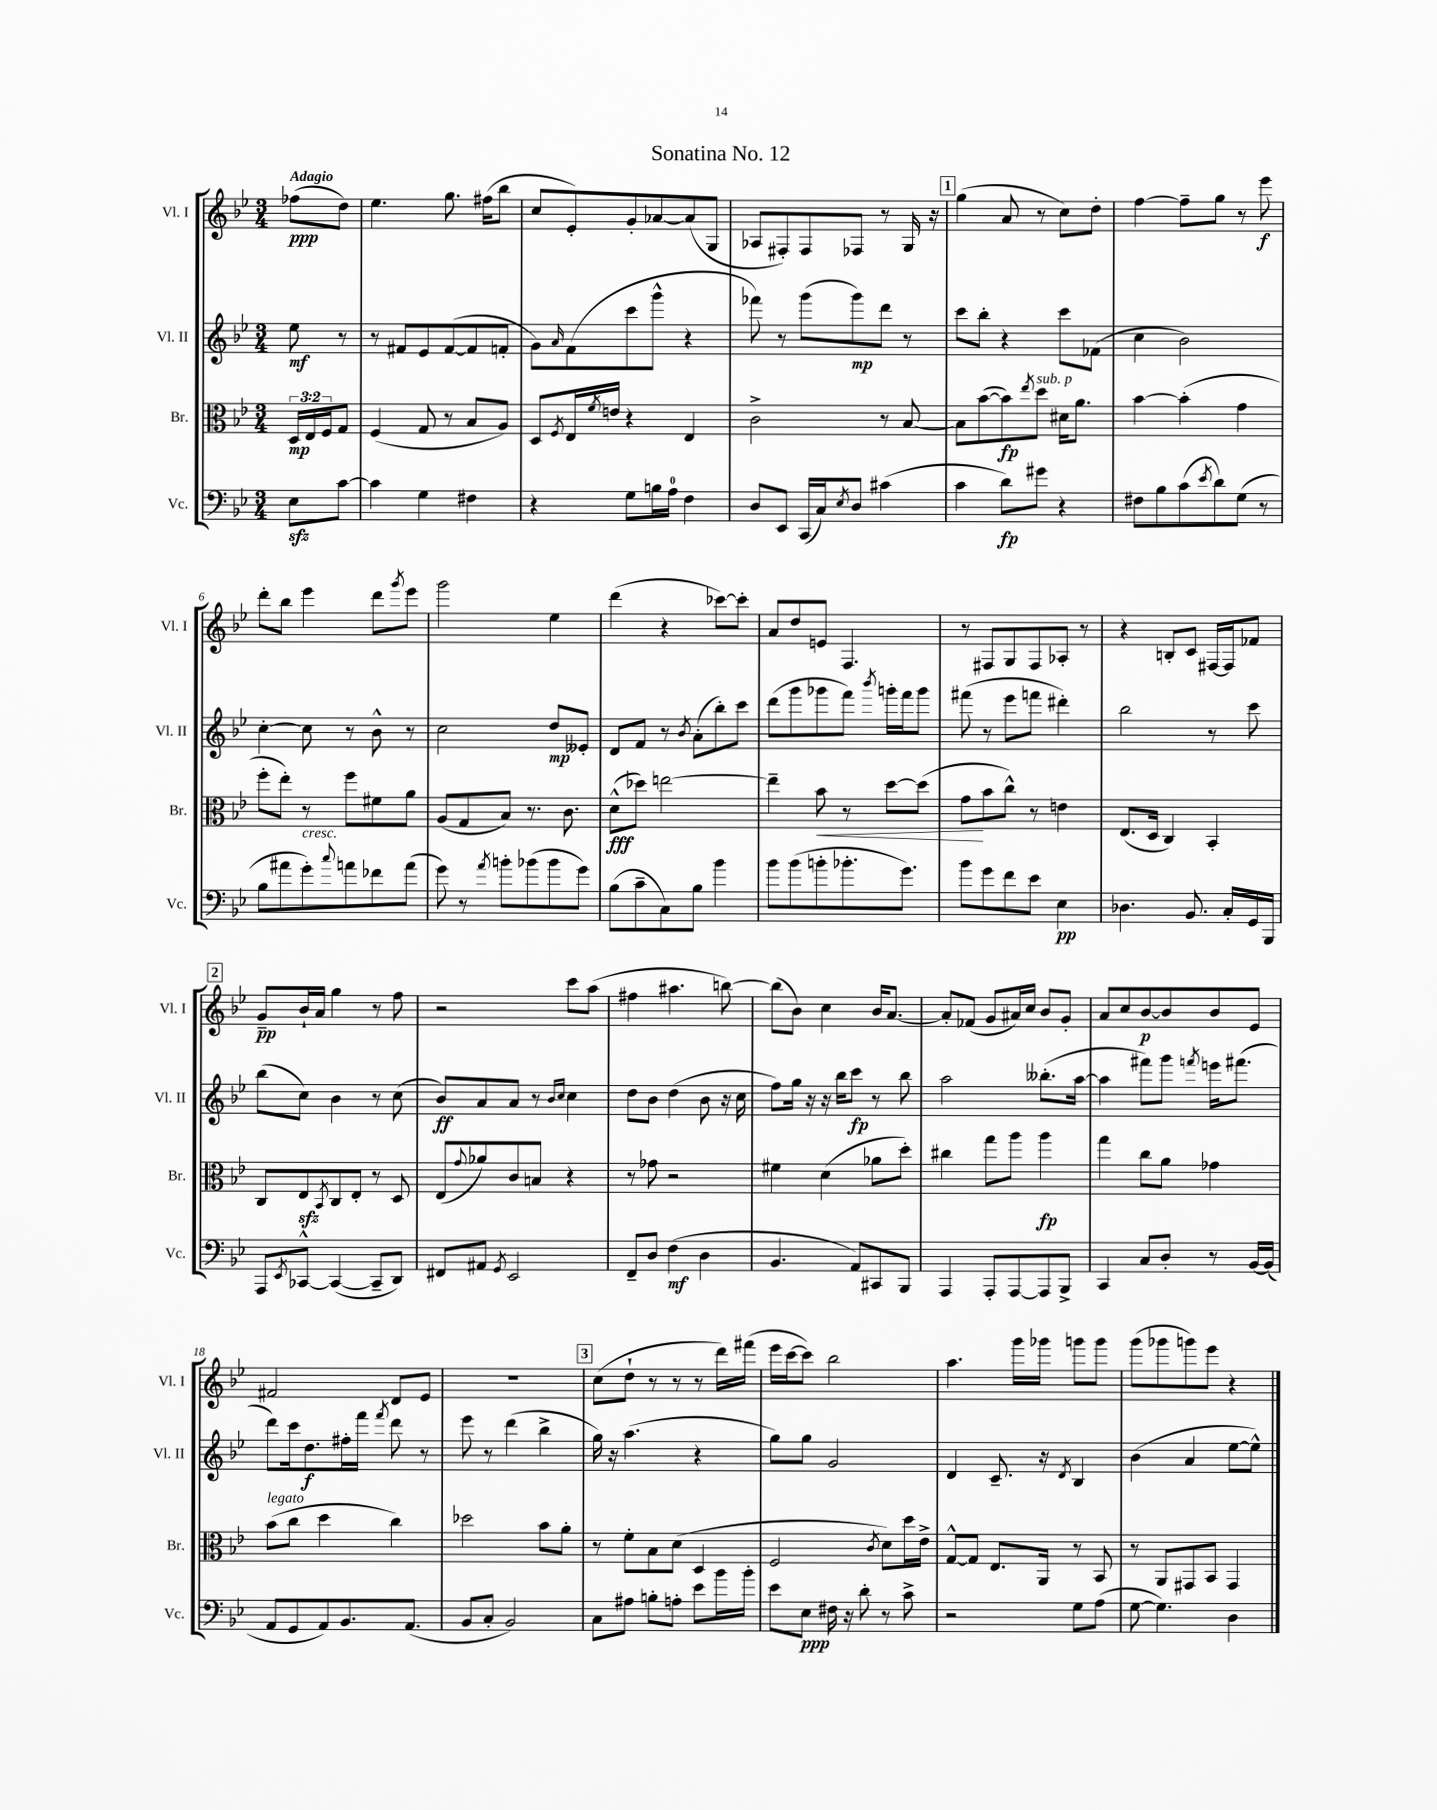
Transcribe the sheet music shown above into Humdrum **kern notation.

**kern	**kern	**kern	**kern
*staff4	*staff3	*staff2	*staff1
*clefF4	*clefC3	*clefG2	*clefG2
*k[b-e-]	*k[b-e-]	*k[b-e-]	*k[b-e-]
*M3/4	*M3/4	*M3/4	*M3/4
8E-\L	24D/LL	8ee-\	(8ff-\L
.	24E-/	.	.
.	24F/J	.	.
[8c\J	8G/J	8r	8dd\J)
=	=	=	=
4c\]	(4F/	8r	4.ee-\
.	.	8f#/L	.
4G\	8G/	8e-/	.
.	8r	([8f#/	8.gg\
4F#\	8B-/L	8f#/]	.
.	.	.	(16ff#\LK
.	8A/J)	8f'/J	8bb-\J
=	=	=	=
4r	8D/L	8g\L)	8cc/L
.	8qF/	16qqa/	.
.	16E-/L	(8f\	8e-'/)
.	8qf/	.	.
.	16e/JJ	.	.
8G\L	4r	8ccc\	8g'/
16B\L	.	8ggg^^\J	[8a-/
16A\JJ	.	.	.
4F\	4E-/	4r	(8a-/]
.	.	.	8G/J
=	=	=	=
8D/L	2c^\	8fff-\)	8A-/L
8EE-/J	.	8r	8F#'/)
(16CC/LL	.	(8ggg\L	8F#/
16C/J)	.	.	.
8qE-/	.	.	.
8D/J	.	8ggg\)	8F-/J
(4c#\	8r	8ddd\J	8r
.	[8B-/	8r	16G/
.	.	.	16r
=	=	=	=
4c\	8B-\]L	8ccc\L	(4gg\
.	([8b-\	8bb-'\J	.
8d\L)	8b-\])	4r	8a/
.	8qee-/	.	.
8g#\J	8dd\J	.	8r
4r	16d#\LK	8ccc\L	8cc\L)
.	8.a\J	.	.
.	.	(8f-\J	8dd'\J
=	=	=	=
8F#\L	[4b-\	4cc\	[4ff\
8B-\	.	.	.
(8c\	(4b-'\]	2b-\)	8ff~\]L
8qe-/	.	.	.
8d\)	.	.	8gg\J
(8G\J	4g\	.	8r
8r	.	.	8eee-\
=	=	=	=
8B-\L	8ff'\L	[4cc'\	8ddd'\L
8a#\	8ee-'\J)	.	8bb-\J
8g'\)	8r	8cc\]	4eee-\
8qqcc/	.	.	.
8a\	8ff\L	8r	.
8f-\	8f#\	8b-^^\	8ddd\L
.	.	.	8qggg/
(8a\J	8a\J	8r	8eee-\J
=	=	=	=
8g\)	(8A/L	2cc\	2ggg\
8r	8G/	.	.
8qa/	.	.	.
8b'\L	8B-/J)	.	.
(8b-\	8.r	.	.
8b-\	.	8dd/L	4ee-\
.	8.c\	.	.
8g\J)	.	8e--'/J	.
=	=	=	=
(8B-\L	(8d^^\L	8d/L	(4ddd\
8c~\	8dd-\J)	8f/J	.
8C\)	[2ee\	8r	4r
.	.	8qb-/	.
8B-\J	.	(8a'\L	.
4b-\	.	8bb-'\)	[8ccc-\L)
.	.	8ccc\J	8ccc-'\]J
=	=	=	=
8b-\L	4ee~\]	(8ddd\L	8a/L
(8b-\	.	8ggg\	8dd/
8b'\	8b-\	8ggg-\	8e/J
8.b-'\	8r	8fff\J)	4.F/
.	.	8qbbb-/	.
.	[8dd\L	16ggg'\LL	.
8.g\J)	.	16fff\J	.
.	(8dd\]J	8ggg\J	.
=	=	=	=
8b-\L	8g\L	(8fff#\	8r
8g\	8b-\	8r	8F#/L
8f\	8cc^^\J)	8eee-\L	8G/
8e-\J	8r	8fff\J	8F#/
4E-\	4e\	4ddd#'\)	8A-'/J
.	.	.	8r
=	=	=	=
4.D-\	(8.E-/L	2bb-\	4r
.	16D/Jk	.	.
.	4C/)	.	8B'/L
8.BB-/	.	.	8c/J
.	4BB-'/	8r	[16F#/LL
16C'/LL	.	.	16F#/]J
16GG/	.	8ccc\	8f-/J
16BBB-/JJ	.	.	.
=	=	=	=
8AAA/L	8C/L	(8bb-\L	8g~/L
8qEE-/	.	.	.
[8CC-^^/J	8E-/	8cc\J)	16b-`/L
.	.	.	16a/JJ
.	8qBB-/	.	.
(4CC-/_	8C/	4b-\	4gg\
.	8E-'/J	.	.
8CC-~/]L	8r	8r	8r
8DD/J)	8D/	(8cc\	8ff\
=	=	=	=
8FF#/L	(8E-/L	8b-/L)	2r
.	8qqg/	.	.
8AA#/J	8a-/)	8a/	.
8qGG/	.	.	.
2EE-/	8c/	8a/J	.
.	8B/J	8r	.
.	.	16qqb-/LL	.
.	.	16qqcc/JJ	.
.	4r	4cc\	8ccc\L
.	.	.	(8aa\J
=	=	=	=
8FF~/L	8r	8dd\L	4ff#\
8D/J	8g-\	8b-\J	.
(4F\	2r	(4dd\	4.aa#\
4D\	.	8b-\	.
.	.	16r	[8bb\)
.	.	16cc\	.
=	=	=	=
4.BB-/	4f#\	8ff\L)	(8bb\]L
.	.	16gg\Jk	8b-\J)
.	.	16r	.
.	(4d\	16r	4cc\
.	.	16bb-\LK	.
8AA/L)	.	8ccc\J	.
8CC#/	8a-\L	8r	16b-/LK
.	.	.	[8.a/J
8BBB-/J	8dd'\J)	8bb-\	.
=	=	=	=
4AAA/	4cc#\	2aa\	8a'/]L
.	.	.	(8f-/J
8AAA'/L	8gg\L	.	8g/L
[8AAA/	8aa\J	.	16a#/L)
.	.	.	16cc/JJ
8AAA/]	4aa\	(8.bb--'\L	8b-/L
8BBB-^/J	.	.	8g'/J
.	.	[16aa\Jk	.
=	=	=	=
4CC/	4gg\	4aa\]	8a/L
.	.	.	8cc/
8C/L	8cc\L	8fff#\L)	[8b-/
8D'/J	8a\J	8ggg\J	8b-/]
.	.	8qfff/	.
8r	4g-\	16eee\LK	8b-/
.	.	(8.fff#\J	.
[16BB-/LL	.	.	8e-/J
(16BB-/]JJ	.	.	.
=	=	=	=
8AA/L	(8b-\L	8ddd\L)	2f#/
8GG/	8cc\J	16ccc\k	.
.	.	8.dd\	.
8AA/)	4dd\	.	.
8.BB-/	.	16ff#'\L	.
.	.	16fff\JJ	.
.	.	8qfff/	.
.	4cc\)	8ddd\	8d/L
(8.AA/J	.	.	.
.	.	8r	8e-/J
=	=	=	=
8BB-/L	2dd-\	8eee-\	2.r
8C'/J	.	8r	.
2BB-/)	.	(4ddd\	.
.	8b-\L	4bb-^\	.
.	8a'\J	.	.
=	=	=	=
8C\L	8r	16gg\)	(8cc\L
.	.	16r	.
8A#\J	8f'\L	(4.aa\	8dd`\J
8B'\L	8B-\	.	8r
8A'\J	(8d\J	.	8r
8e-\L	4D/	4r	8r
16b-\L	.	.	16ddd\LL)
16b-'\JJ	.	.	(16fff#\JJ
=	=	=	=
8e-\L	2F/	8gg\L)	16eee-\LL
.	.	.	[16ccc\J
8E-\J	.	8gg\J	8ccc\]J)
16F#\	.	2g/	2bb-\
16r	.	.	.
8d'\	.	.	.
.	8qc/	.	.
8r	8d\L)	.	.
8c^\	16dd\L	.	.
.	16e-^\JJ	.	.
=	=	=	=
2r	[8G^^/L	4d/	4.aa\
.	8G/]J	.	.
.	8.E-/L	8.c~/	.
.	.	.	16ggg\LL
.	16AA/Jk	16r	16ggg-\JJ
.	.	8qd/	.
8G\L	8r	4B-/	8ggg\L
(8A\J	8BB-/	.	8ggg\J
=	=	=	=
[8G\	8r	(4b-\	(8ggg\L
4.G\])	8AA/L	.	8ggg-\
.	8GG#/	4a/	8ggg\)
.	8BB-/J	.	8eee-\J
4D\	4GG#/	[8ee-\L	4r
.	.	8ee-^^\]J)	.
==	==	==	==
*-	*-	*-	*-
